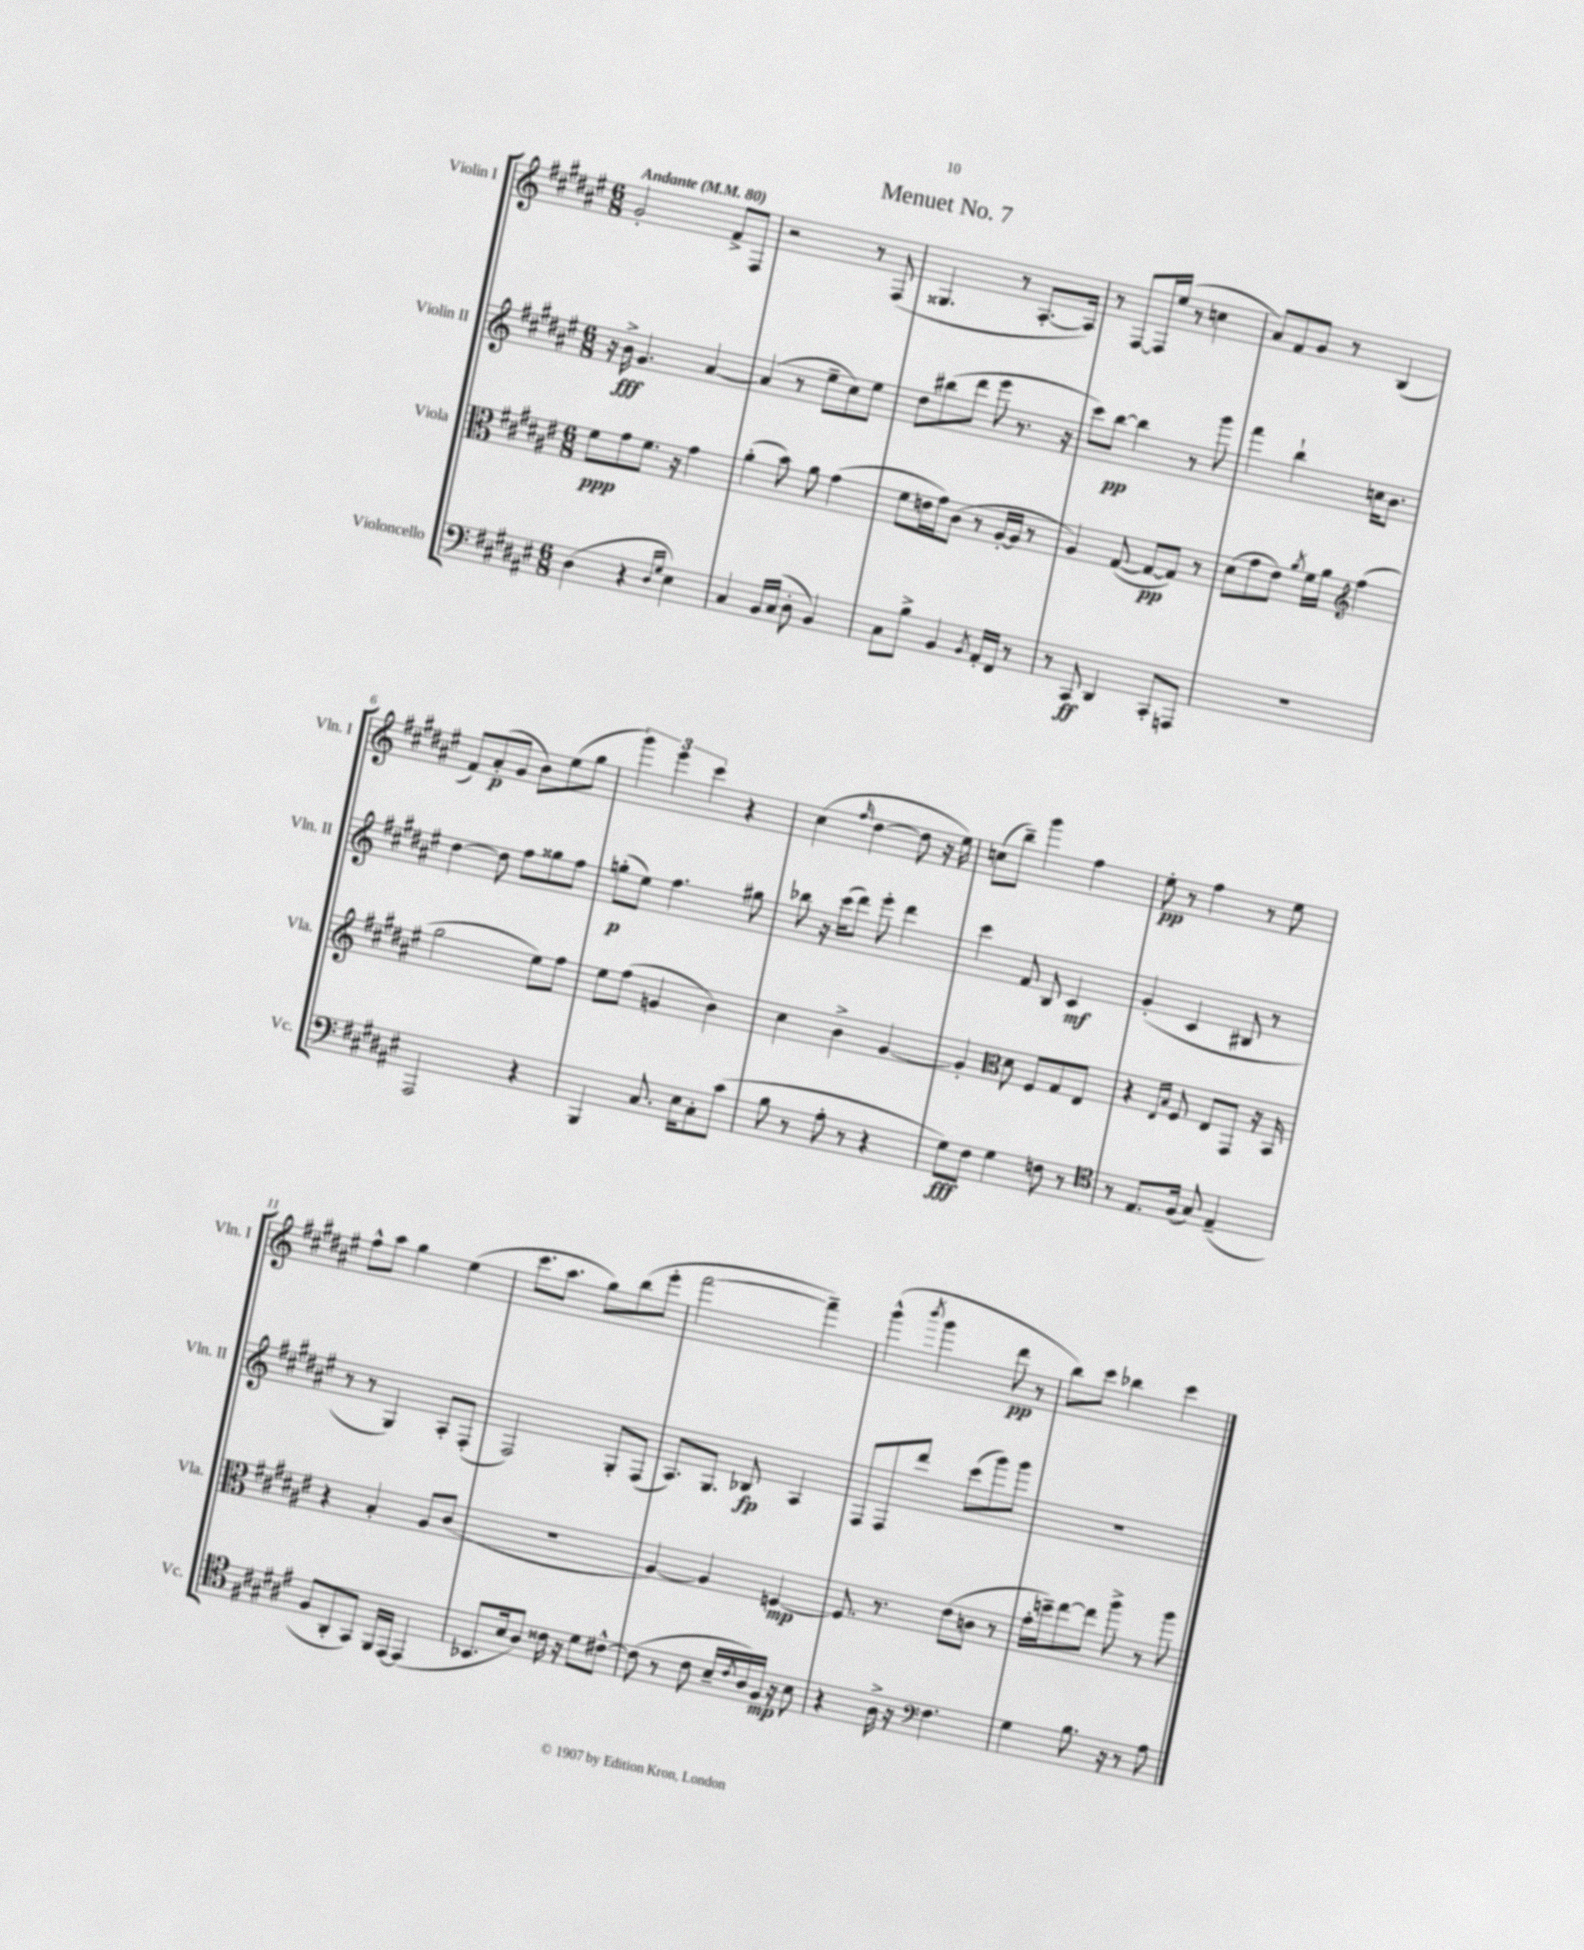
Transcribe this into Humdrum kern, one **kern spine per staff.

**kern	**kern	**kern	**kern
*staff4	*staff3	*staff2	*staff1
*clefF4	*clefC3	*clefG2	*clefG2
*k[f#c#g#d#a#e#]	*k[f#c#g#d#a#e#]	*k[f#c#g#d#a#e#]	*k[f#c#g#d#a#e#]
*M6/8	*M6/8	*M6/8	*M6/8
*MM80	*MM80	*MM80	*MM80
(4D#\	8f#\L	16r	2g#'/
.	.	16b^\	.
.	8g#\	4.g#/	.
4r	8.f#\J	.	.
.	16r	.	.
16qqD#/LL	.	.	.
16qqG#/JJ	.	.	.
4E#\)	4g#\	[4a#/	8f#^/L
.	.	.	8F#/J
=	=	=	=
4C#/	(4a#'\	(4a#/]	2r
16BB/LL	8b\)	8r	.
(16C#/JJ	.	.	.
8D#'\	8a#\	8ee#~\L	.
4BB/)	(4g#\	8cc#\)	8r
.	.	8ee#\J	(8F#/
=	=	=	=
8C#\L	8f#\L	8dd#\L	4.G##/
8B^\J	16e\L	(8bb#\	.
.	16g#\J)	.	.
4BB/	(8c#\J	8ddd#\J	.
.	8r	8eee#\	8r
8qBB/	.	.	.
16AA#'/LL	[16A#'/LL	8.r	[8.A#'/L
16FF#/JJ	16A#/]JJ	.	.
8r	8r	.	.
.	.	16r	16A#/]Jk)
=	=	=	=
8r	4A#/)	8ccc#\L)	8r
8CC#/	.	[8bb\J	[8F#/L
4DD#/	([8G#/	4bb\]	16F#/]L
.	.	.	(16ee#/JJ
.	8G#/_L	.	8r
8CC#'/L	8G#/]J)	8r	4cc\
8AAA/J	8r	8ggg#\	.
=	=	=	=
2.r	(8d#\L	4fff#\	8a#/L)
.	8g#\	.	8f#/
.	8e#\J)	4bb`\	8g#/J
.	8qa#/	.	.
.	16f#\LL	.	8r
.	16a#\JJ	.	.
*	*clefG2	*	*
.	(4ff#\	16cc\LK	(4B/
.	.	8.b\J	.
=	=	=	=
2AAA#/	2gg#\	[4dd#\	8f#/L)
.	.	.	(8a#'/
.	.	8dd#\]	8g#/J
.	.	8ff#\L	8b\L)
4r	8ee#\L)	8gg##\	(8ee#\
.	8ff#\J	8ff#\J	8gg#\J
=	=	=	=
4BBB/	8ee#\L	(8gg'\L	6ggg#\)
.	(8ff#\J	8ee#\J)	.
.	.	.	6eee#\
8.C#/	4g/	4.ff#\	.
.	.	.	6ccc#\
16E#\LK	.	.	.
8C#'\	4b\)	.	4r
(8c#\J	.	8gg#\	.
=	=	=	=
8B\	4cc#\	8bb-\	(4cc#\
8r	.	16r	.
.	.	(16ccc#\LK	.
.	.	.	16qqff#/
8A#'\	4b^\	8ddd#\J)	[4dd#\
8r	.	8eee#'\	.
4r	[4g#/	4ddd#\	8dd#\]
.	.	.	16r
.	.	.	16ee#\)
=	=	=	=
8G#\L)	4g#'/]	4ccc#\	(8cc\L
8F#\J	.	.	8bb~\J)
*	*clefC3	*	*
4G#\	8d#\	8f#/	4ggg#\
.	8F#/L	8B/	.
8F\	8G#/	4c#/	4ff#\
8r	8E#/J	.	.
=	=	=	=
*clefC4	*	*	*
8r	4r	(4g#'/	8ee#'\
8.E#/L	.	.	8r
.	16qqE#/LL	.	.
.	16qqB/JJ	.	.
.	8F#/	4c#/	4ff#\
(16F#/Jk	.	.	.
8G#/)	8E#/L	.	.
(4E#~/	8GG#/J	8B#/	8r
.	16r	8r	8ee#\
.	16BB/	.	.
=	=	=	=
8F#/L	4r	8r	8ff#^^\L
8AA#'/	.	8r	8aa#\J
8GG#/J)	4B'/	4G#/)	4gg#\
16FF#/LL	.	.	.
[16EE#/JJ	.	.	.
(4EE#/]	8A#/L	8A#'/L	(4ee#\
.	(8c#/J	(8F#'/J	.
=	=	=	=
8.BB-/L	2.r	2F#/)	8.ccc#\L
16B/k	.	.	8.aa#\J
8A#/J)	.	.	.
16c##\	.	.	8gg#\L)
16r	.	.	.
8d#\L	.	8G#'/L	(8bb\
[8c#^^\J	.	(8F#/J	8eee#'\J
=	=	=	=
(8c#\]	[4A#/)	8.A#/L)	[2fff#\
8r	.	.	.
.	.	8.G#/J	.
8c#\	4A#/]	.	.
16B~/LL	.	8B-/	.
8qc#/	.	.	.
16A#/)	.	.	.
16F#/JJ	[4F/	4A#/	4fff#~\])
16r	.	.	.
8B\	.	.	.
=	=	=	=
4r	8.F/]	8F#/L	(4ggg#^^\
.	.	8F#/	.
.	8.r	.	.
.	.	.	8qbbb/
16A#^\	.	8ddd#/J	4ggg#\
16r	.	.	.
*clefF4	*	*	*
4.F#\	(8e#\L	(8ccc#\L	.
.	8c\J	8ggg#\)	8ddd#\
.	8r	8ggg#\J	8r
=	=	=	=
4G#\	16g#'\LL	2.r	8bb\L)
.	16dd~\J)	.	.
.	[8ee#\	.	8ccc#\J
8.B\	8ee#\]J	.	4bb-\
.	8aa#^\	.	.
16r	.	.	.
8r	8r	.	4ccc#\
8A#\	8aa#\	.	.
==	==	==	==
*-	*-	*-	*-
